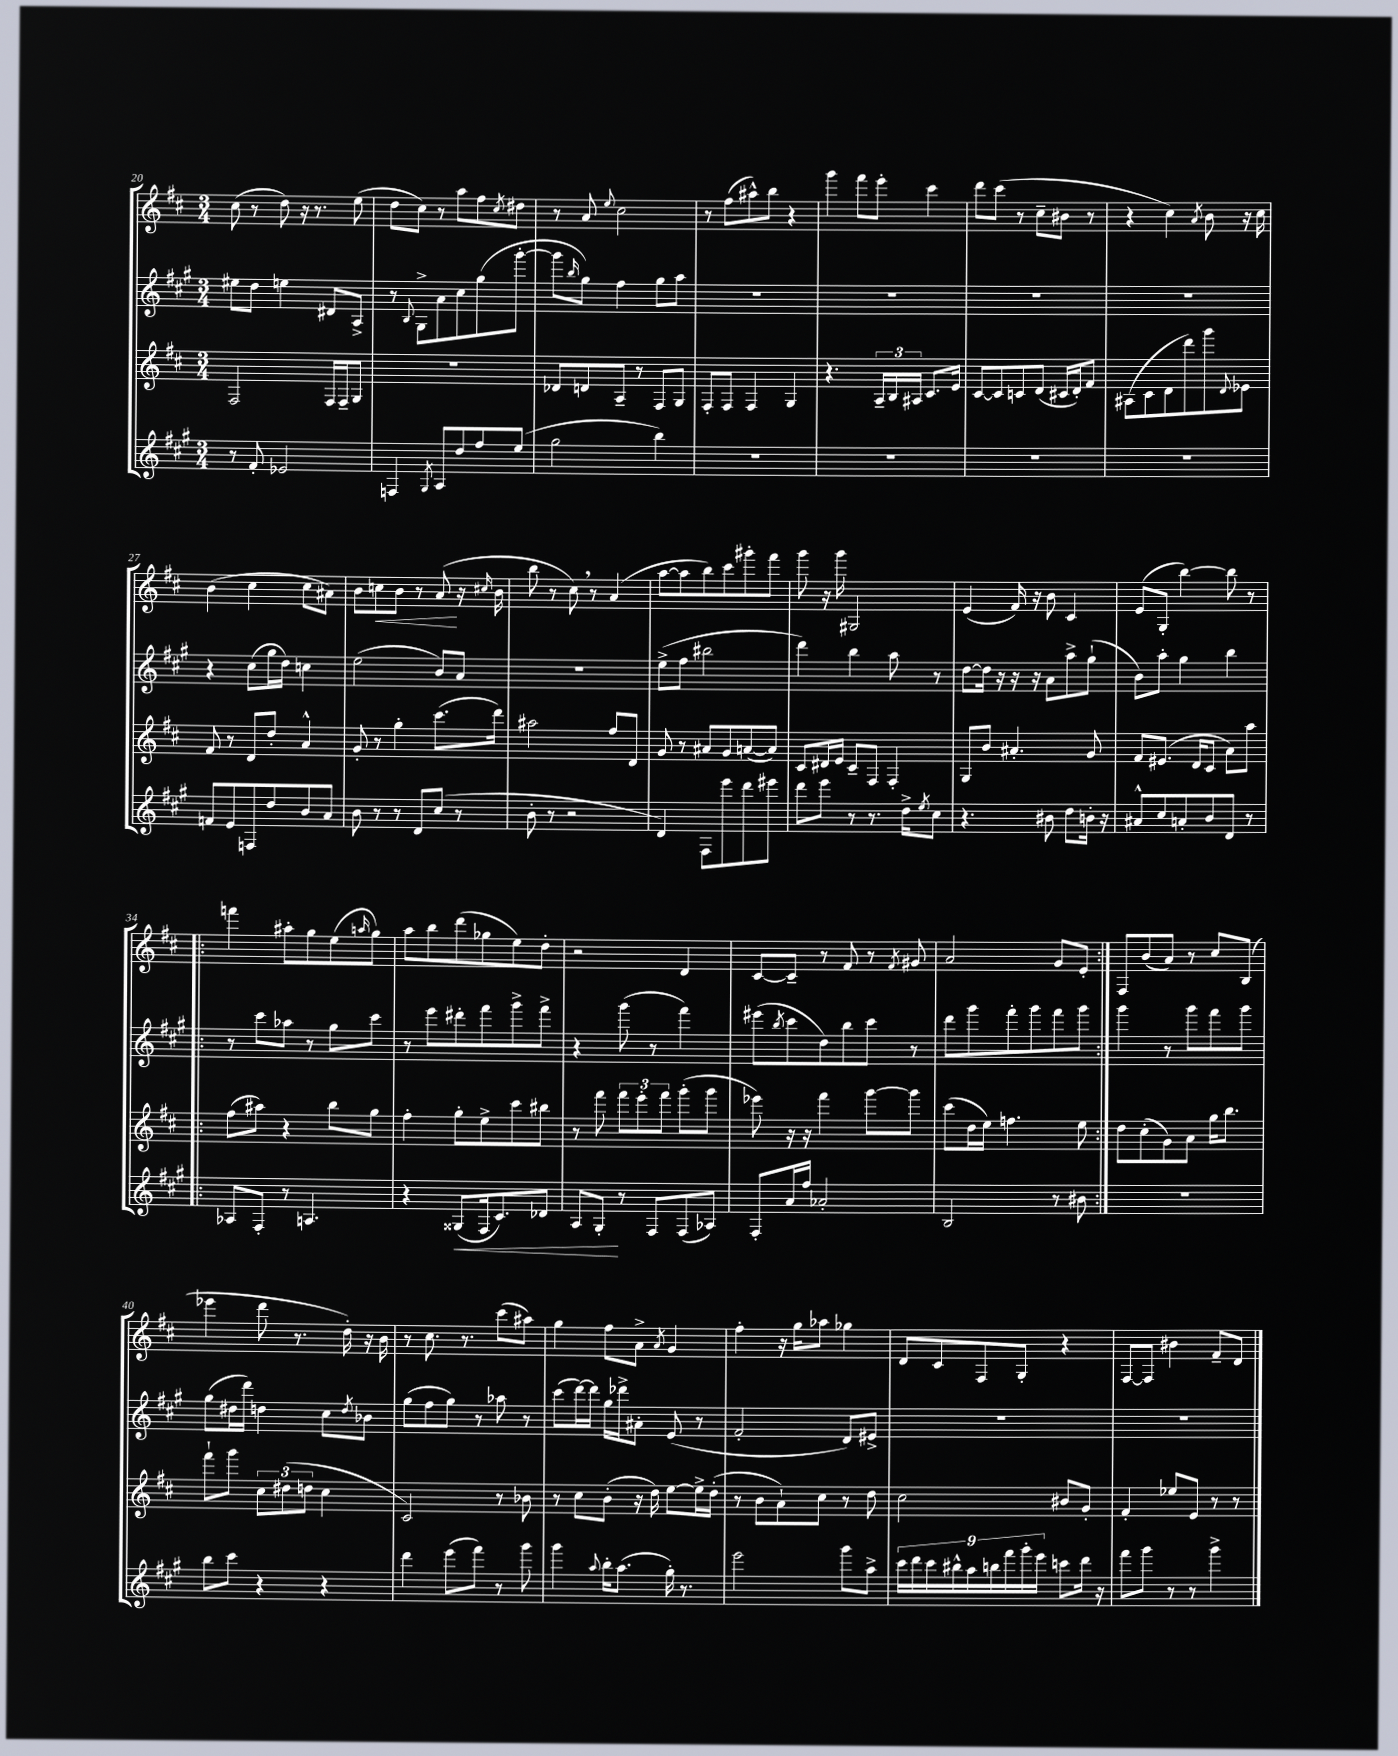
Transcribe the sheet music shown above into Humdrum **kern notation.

**kern	**kern	**kern	**kern
*staff4	*staff3	*staff2	*staff1
*clefG2	*clefG2	*clefG2	*clefG2
*k[f#c#g#]	*k[f#c#]	*k[f#c#g#]	*k[f#c#]
*M3/4	*M3/4	*M3/4	*M3/4
8r	2F#/	8ee#\L	(8cc#\
8f#'/	.	8dd\J	8r
2e-/	.	4ee\	8dd\)
.	.	.	16r
.	.	.	8.r
.	16F#/LL	8d#/L	.
.	16F#~/J	.	.
.	8G/J	8A^/J	(8ee\
=	=	=	=
4F/	2.r	8r	8dd\L
.	.	8qqB/	.
.	.	8G#^\L	8cc#\J)
8qG#/	.	.	.
8A/L	.	8a\	8r
8dd/	.	8cc#\	8aa\L
8ff#/	.	(8gg#\	8ff#\
.	.	.	8qcc#/
(8ee/J	.	[8ggg#'\J	8dd#\J
=	=	=	=
2gg#\	8d-/L	8ggg#\]L	8r
.	.	16qqbb/	.
.	8d/	8gg#\J)	8a/
.	.	.	8qqee/
.	8A~/J	4ff#\	2cc#\
.	8r	.	.
4bb\)	8F#/L	8gg#\L	.
.	8G/J	8aa\J	.
=	=	=	=
2.r	8F#'/L	2.r	8r
.	8F#/J	.	(8ff#\L
.	4F#/	.	8aa#^^\)
.	.	.	8bb\J
.	4G/	.	4r
=	=	=	=
2.r	4.r	2.r	4ggg\
.	.	.	8fff#\L
.	24A~/LL	.	8eee'\J
.	24B/	.	.
.	24A#/JJ	.	.
.	8.c#/L	.	4ccc#\
.	16e/Jk	.	.
=	=	=	=
2.r	[8c#/L	2.r	8ddd\L
.	8c#/]	.	(8ccc#\J
.	8c/	.	8r
.	(8d/J	.	8cc#~\L
.	16c#/LL	.	8b#\J
.	16d'/J)	.	.
.	8f#/J	.	8r
=	=	=	=
2.r	(8A#\L	2.r	4r
.	8c#\	.	.
.	8d\	.	4cc#\)
.	8ddd\)	.	.
.	.	.	8qa/
.	8ggg\	.	8b\
.	8qqd/	.	.
.	8e-\J	.	16r
.	.	.	16cc#\
=	=	=	=
8f/L	8f#/	4r	(4b\
8e/	8r	.	.
8F/	8d/L	(8cc#\L	4cc#\
8dd/	8dd'/J	16gg#\L	.
.	.	16dd\JJ)	.
8b/	4a^^/	4cc\	8cc#\L
8a/J	.	.	8a#\J)
=	=	=	=
8b\	8g'/	(2ee\	8b\L
8r	8r	.	8cc\
8r	4gg'\	.	8b\J
8d/L	.	.	8r
(8cc#/J	(8.ccc#\L	8b/L)	(8a/
8r	.	8a/J	16r
.	.	.	16qqcc#/
.	16ddd\Jk)	.	16b\
=	=	=	=
8b'\	2aa#\	2.r	8bb\
8r	.	.	8r
2r	.	.	8cc#\)
.	.	.	8r
.	8ff#/L	.	(4a/
.	8d/J	.	.
=	=	=	=
4d/)	8g/	(8ee^\L	[8aa\L
.	8r	8ff#\J	8aa\]
8F#\L	8a#/L	2bb#\	8bb\)
8eee\	8g/	.	8ccc#\
8ddd\	([8a/	.	8ggg#'\
8eee#\J	8a/]J)	.	8fff#\J
=	=	=	=
8ddd\L	8c#/L	4ddd\)	8ggg\
8eee\J	16d#/L	.	16r
.	16e/JJ	.	16ggg\
8r	8c#~/L	4bb\	2G#/
8.r	8F#/J	.	.
.	4F#'/	8aa\	.
16dd^\LK	.	.	.
8qee/	.	.	.
8cc#\J	.	8r	.
=	=	=	=
4.r	8G/L	[8dd\L	(4e/
.	8b/J	16dd\]Jk	.
.	.	16r	.
.	4.a#'/	16r	16f#/)
.	.	16r	16r
8b#\	.	8a\L	8b\
8dd\L	.	8aa^\	4c#/
16b'\Jk	8g/	(8gg#`\J	.
16r	.	.	.
=	=	=	=
8a#^^/L	8f#/L	8b\L)	(8e/L
8cc#/	(8.e#/J	8aa'\J	8G'/J
8a'/	.	4gg#\	[4bb\)
.	16d/LK	.	.
8b/	8c#/J	.	.
8d/J	8a\L)	4bb\	8bb\]
8r	8aa\J	.	8r
=!|:	=!|:	=!|:	=!|:
8A-/L	(8ff#\L	8r	4fff\
8F#'/J	8aa#\J)	8ccc#\L	.
8r	4r	8aa-\J	8aa#'\L
4.A/	.	8r	8gg\
.	8bb\L	8gg#\L	(8ee\
.	.	.	16qqaa/
.	8gg\J	8ccc#\J	8gg\J)
=	=	=	=
4r	4ff#'\	8r	8aa\L
.	.	8eee\L	8bb\
(8G##/L	8gg'\L	8ddd#'\	(8ddd\
16F#/k	8ee^\	8fff#\	8gg-\
8.c#/)	.	.	.
.	8ccc#\	8ggg#^\	8ee\)
8d-/J	8bb#\J	8fff#^\J	8dd'\J
=	=	=	=
8A/L	8r	4r	2r
8G#'/J	8fff#\	.	.
8r	12fff#\L	(8ggg#\	.
.	12eee'\	.	.
8F#/L	.	8r	.
.	12fff#\J	.	.
(8F#/	(8ggg'\L	4fff#\)	4d/
8A-/J)	8ggg\J	.	.
=	=	=	=
8F#'/L	8eee-\)	(8eee#\L	[8c#/L
.	.	8qbb/	.
16a/L	16r	8ccc#\	8c#~/]J
16ff#/JJ	16r	.	.
2a-'/	4fff#\	8dd\)	8r
.	.	8bb\	8f#/
.	[8ggg\L	8ccc#\J	8r
.	.	.	8qf#/
.	8ggg\]J	8r	8g#/
=	=	=	=
2B/	(8ccc#\L	8ddd\L	2a/
.	16dd\L	8ggg#\	.
.	16ee\JJ)	.	.
.	4.ff\	8fff#'\	.
.	.	8ggg#\	.
8r	.	8fff#\	8g/L
8b#\	8ee\	8ggg#\J	8e'/J
=:|!	=:|!	=:|!	=:|!
2.r	8dd\L	4ggg#\	8F#/L
.	(8cc#'\	.	(8b/
.	8g\)	8r	8a/J)
.	8a\J	8ggg#\L	8r
.	16gg\LK	8fff#\	8cc#/L
.	8.bb\J	.	.
.	.	8ggg#\J	(8B/J
=	=	=	=
8bb\L	8fff#`\L	(8gg#\L	4eee-\
8ccc#\J	8ggg\J	16dd#\L	.
.	.	16ddd\JJ)	.
4r	12cc#\L	4dd\	8ddd\
.	(12dd#\	.	.
.	.	.	8.r
.	12dd\J	.	.
4r	4cc#\	8cc#\L	.
.	.	.	16dd'\)
.	.	8qdd/	.
.	.	8b-\J	16r
.	.	.	16b\
=	=	=	=
4ddd\	2c#/)	(8gg#\L	8r
.	.	8ff#\	8.cc#\
(8eee\L	.	8gg#\J)	.
.	.	.	8.r
8fff#\J)	.	8r	.
8r	8r	8aa-\	(8ccc#\L
8ggg#\	8b-\	8r	8aa#\J)
=	=	=	=
4ggg#\	8r	(8ccc#\L	4gg\
.	8cc#\L	[16ddd\L)	.
.	.	16ddd\]JJ	.
8qqaa/	.	.	.
16bb'\LK	(8b'\J	16gg#\LL	8ff#\L
(8.aa\J	.	16ddd-^\J	.
.	16r	8a#'\J	8a^\J
.	16dd\)	.	.
.	.	.	8qa/
16gg#'\)	[8ee\L	(8e/	4g/
8.r	.	.	.
.	16ee^\]L	8r	.
.	(16dd'\JJ	.	.
=	=	=	=
2eee\	8r	2f#'/	4ff#'\
.	8b\L	.	.
.	8a`\)	.	16r
.	.	.	16gg\LK
.	8cc#\J	.	8aa-\J
8ggg#\L	8r	8d/L)	4gg-\
8aa^\J	8dd\	8e#^/J	.
=	=	=	=
18ccc#\LL	2cc#\	2.r	8d/L
18ddd\	.	.	.
18ccc#\	.	.	.
.	.	.	8c#/
18bb#^^\	.	.	.
18aa\	.	.	.
.	.	.	8F#/
18bb\	.	.	.
18fff#\	.	.	.
.	.	.	8G'/J
18ggg#'\	.	.	.
18eee\JJ	.	.	.
8ccc\L	8b#/L	.	4r
16ddd\Jk	8g'/J	.	.
16r	.	.	.
=	=	=	=
8fff#\L	4f#'/	2.r	[8F#/L
8ggg#\J	.	.	8F#/]J
8r	8ee-/L	.	4b#\
8r	8e/J	.	.
4ggg#^\	8r	.	8f#~/L
.	8r	.	8d/J
==	==	==	==
*-	*-	*-	*-
